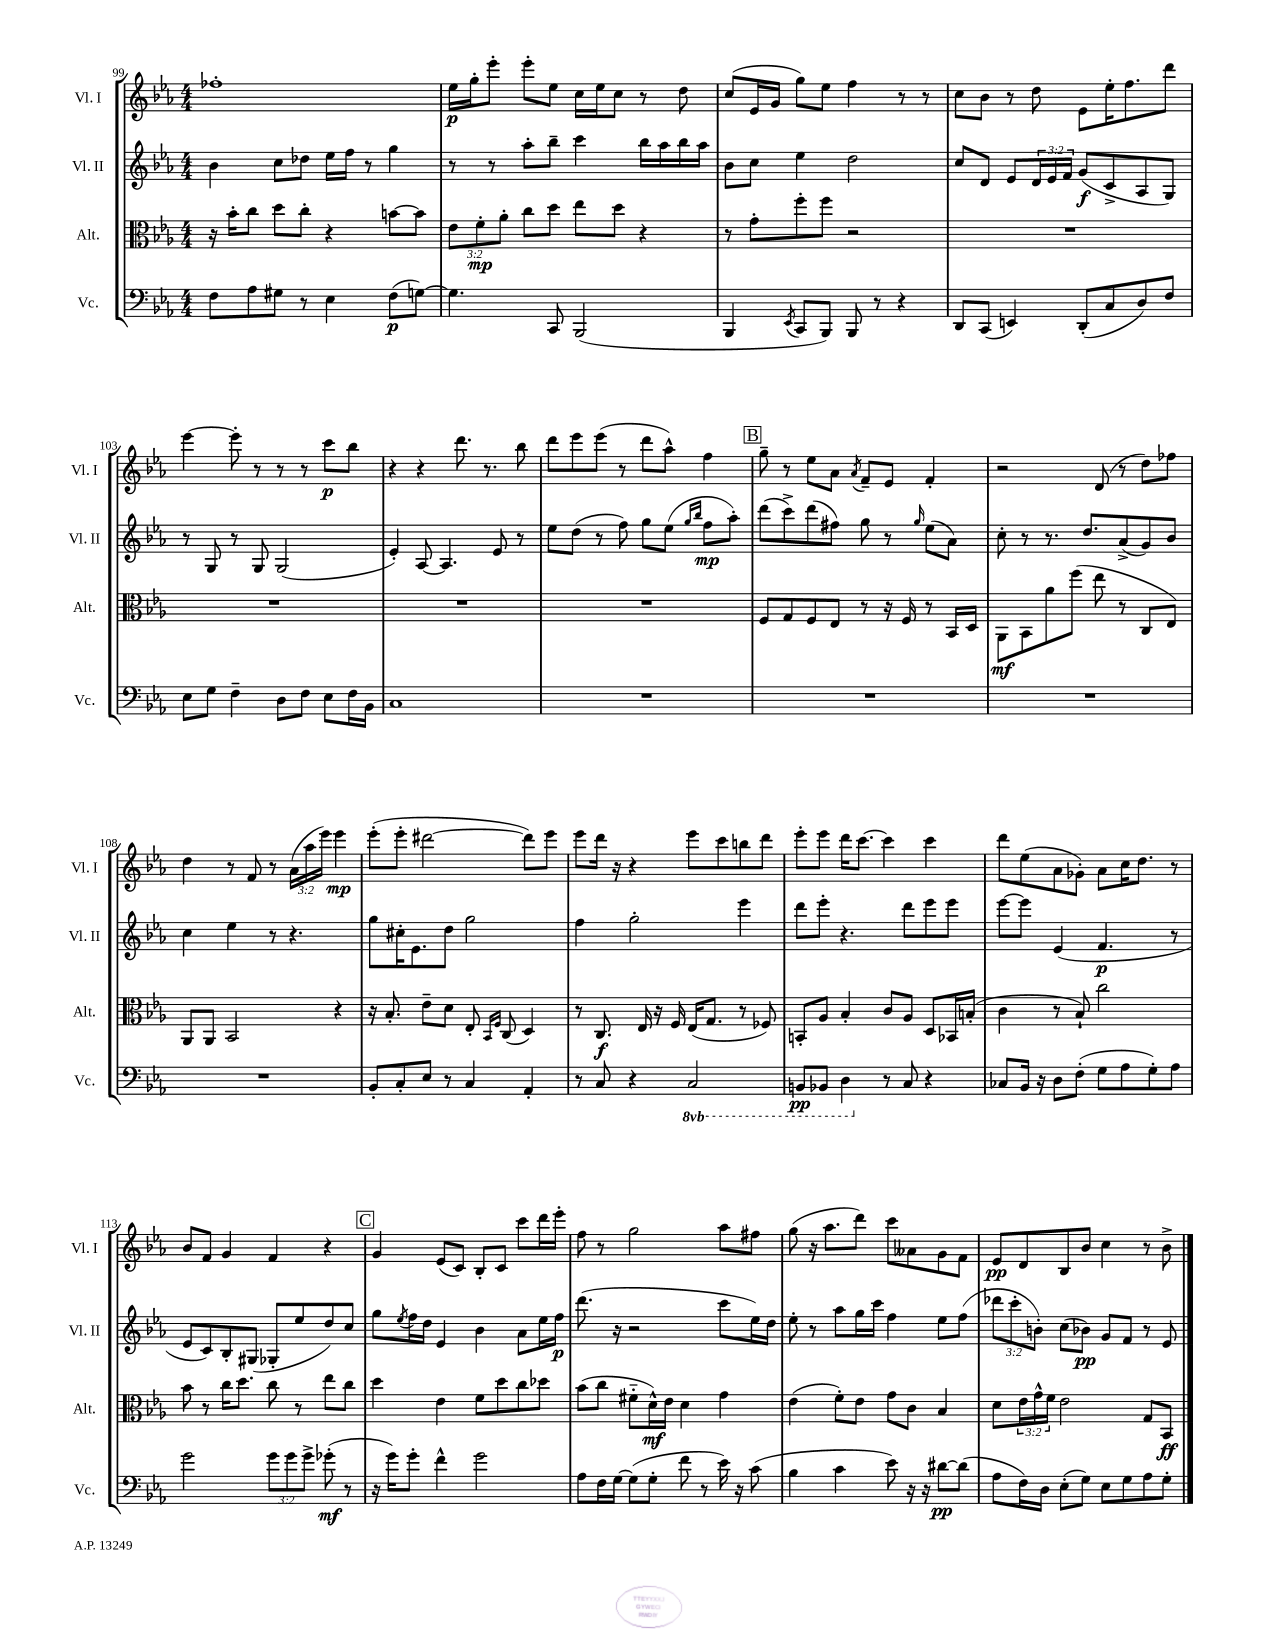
<<
\new StaffGroup <<
\new Staff = "s0" \with { instrumentName = "Vl. I" shortInstrumentName = "Vl. I" } {
    \clef treble \key ees \major \numericTimeSignature \time 4/4 \override Staff.TupletNumber.text = #tuplet-number::calc-fraction-text
    fes''1-. |
    ees''16\p g''16-. ees'''8-. ees'''8-. ees''8 c''16 ees''16 c''8 r8 d''8 |
    c''8( ees'16 g'16 g''8) ees''8 f''4 r8 r8 |
    c''8 bes'8 r8 d''8 ees'8 ees''16-. f''8. d'''8 |
    ees'''4~ ees'''8-. r8 r8 r8 c'''8\p bes''8 |
    r4 r4 d'''8. r8. bes''8 |
    d'''8 ees'''8 ees'''8( r8 d'''8 aes''8-^) f''4 |
    \mark \markup { \box "B" } g''8-- r8 ees''8 aes'8 \acciaccatura { aes'8 } f'8-- ees'8 f'4-. |
    r2 d'8( r8 d''8) fes''8 |
    d''4 r8 f'8 r8 \tuplet 3/2 { aes'16( aes''16 ees'''16) } ees'''4\mp |
    ees'''8-.( ees'''8-. dis'''2~ dis'''8) ees'''8 |
    ees'''8 d'''16 r16 r4 ees'''8 c'''8 b''8 d'''8 |
    ees'''8-. ees'''8 d'''16 c'''8.~ c'''4 c'''4 |
    d'''8 ees''8( aes'8 ges'8-.) aes'8 c''16 d''8. r8 |
    bes'8 f'8 g'4 f'4 r4 |
    \mark \markup { \box "C" } g'4 ees'8( c'8) bes8-. c'8 c'''8 d'''16 ees'''16-. |
    f''8 r8 g''2 aes''8 fis''8 |
    g''8( r16 aes''8. d'''8) c'''8 aeses'8 g'8 f'8 |
    ees'8\pp d'8 bes8 bes'8 c''4 r8 bes'8-> \bar "|." |
}
\new Staff = "s1" \with { instrumentName = "Vl. II" shortInstrumentName = "Vl. II" } {
    \clef treble \key ees \major \numericTimeSignature \time 4/4 \override Staff.TupletNumber.text = #tuplet-number::calc-fraction-text
    bes'4 c''8 des''8 ees''16 f''16 r8 g''4 |
    r8 r8 aes''8-. bes''8-- c'''4 bes''16 aes''16 bes''16 aes''16 |
    bes'8 c''8 ees''4 d''2 |
    c''8 d'8 ees'8 \tuplet 3/2 { d'16 ees'16 f'16 } g'8\f( c'8-> aes8 g8) |
    r8 g8 r8 g8 g2( |
    ees'4-.) aes8~ aes4. ees'8 r8 |
    ees''8 d''8( r8 f''8) g''8 ees''8( \grace { g''16 bes''16 } f''8\mp aes''8-.) |
    \mark \markup { \box "B" } d'''8( c'''8->) d'''8( fis''8) g''8 r8 \grace { g''16 } ees''8( aes'8) |
    c''8-. r8 r8. d''8. aes'8->( g'8) bes'8 |
    c''4 ees''4 r8 r4. |
    g''8 cis''16-. ees'8. d''8 g''2 |
    f''4 g''2-. ees'''4 |
    d'''8 ees'''8-. r4. d'''8 ees'''8 ees'''8 |
    ees'''8~ ees'''8 ees'4( f'4.\p r8 |
    ees'8 c'8) bes8-. gis8( ges8-. ees''8 d''8) c''8 |
    \mark \markup { \box "C" } g''8 \acciaccatura { ees''8 } f''16 d''16 ees'4 bes'4 aes'8 ees''16 f''16\p |
    d'''8.( r16 r2 c'''8 ees''16) d''16 |
    ees''8-. r8 aes''8 g''16 c'''16 f''4 ees''8 f''8( |
    \tuplet 3/2 { des'''8 c'''8-. b'8-.) } c''8( bes'8\pp) g'8 f'8 r8 ees'8 \bar "|." |
}
\new Staff = "s2" \with { instrumentName = "Alt." shortInstrumentName = "Alt." } {
    \clef alto \key ees \major \numericTimeSignature \time 4/4 \override Staff.TupletNumber.text = #tuplet-number::calc-fraction-text
    r16 bes'16-. c''8 d''8 c''8-. r4 b'8~ b'8 |
    \tuplet 3/2 { ees'8 f'8-.\mp aes'8-. } c''8 d''8 ees''8 d''8 r4 |
    r8 g'8-. f''8-. f''8 r2 |
    R1 |
    R1 |
    R1 |
    R1 |
    \mark \markup { \box "B" } f8 g8 f8 ees8 r8 r16 f16 r8 bes,16 d16 |
    aes,8\mf bes,8 aes'8 f''8( ees''8 r8 c8 ees8) |
    aes,8 aes,8 bes,2 r4 |
    r16 bes8.-. ees'8-- d'8 ees8-. \grace { bes,16 f16 } c8( d4) |
    r8 c8.\f ees16 r16 f16 ees16( g8. r8 fes8) |
    b,8-. aes8 bes4-. c'8 aes8 d8 bes,16 b16-.( |
    c'4 r8 bes8-!) c''2 |
    bes'8 r8 c''16 d''8. c''8 r8 ees''8 c''8 |
    \mark \markup { \box "C" } d''4 ees'4 f'8 d''8 c''8 des''8 |
    bes'8( c''8 fis'8-_ d'16-^\mf) ees'16 d'4 g'4 |
    ees'4( f'8-.) ees'8 g'8 c'8 bes4 |
    d'8 \tuplet 3/2 { ees'16 g'16-^ f'16 } ees'2 g8 bes,8\ff \bar "|." |
}
\new Staff = "s3" \with { instrumentName = "Vc." shortInstrumentName = "Vc." } {
    \clef bass \key ees \major \numericTimeSignature \time 4/4 \override Staff.TupletNumber.text = #tuplet-number::calc-fraction-text \set Staff.ottavationMarkups = #ottavation-simple-ordinals
    f8 aes8 gis8 r8 ees4 f8\p( g8~) |
    g4. c,8 bes,,2( |
    bes,,4 \acciaccatura { ees,8 } c,8 bes,,8) bes,,8 r8 r4 |
    d,8 c,8( e,4) d,8-.( c8 d8) f8 |
    ees8 g8 f4-- d8 f8 ees8 f16 bes,16 |
    c1 |
    R1 |
    \mark \markup { \box "B" } R1 |
    R1 |
    R1 |
    bes,8-. c8-. ees8 r8 c4 aes,4-. |
    r8 c8 r4 \ottava #-1 c,2 |
    b,,8\pp bes,,8 d,4 \ottava #0 r8 c8 r4 |
    ces8 bes,16 r16 d8 f8-.( g8 aes8 g8-.) aes8 |
    g'2 \tuplet 3/2 { g'8 g'8 g'8-> } ges'8-.\mf( r8 |
    \mark \markup { \box "C" } r16 g'16) g'8-. f'4-^ g'2 |
    aes8 f16 g16~ g8( g8-. f'8 r8 ees'16) r16 c'8( |
    bes4 c'4 ees'8) r16 r16 dis'8~\pp dis'8( |
    aes8 f16) d16 ees8-.( g8) ees8 g8 aes8 g8-. \bar "|." |
}
>>
>>
\layout { \context { \Score currentBarNumber = #99 } }
